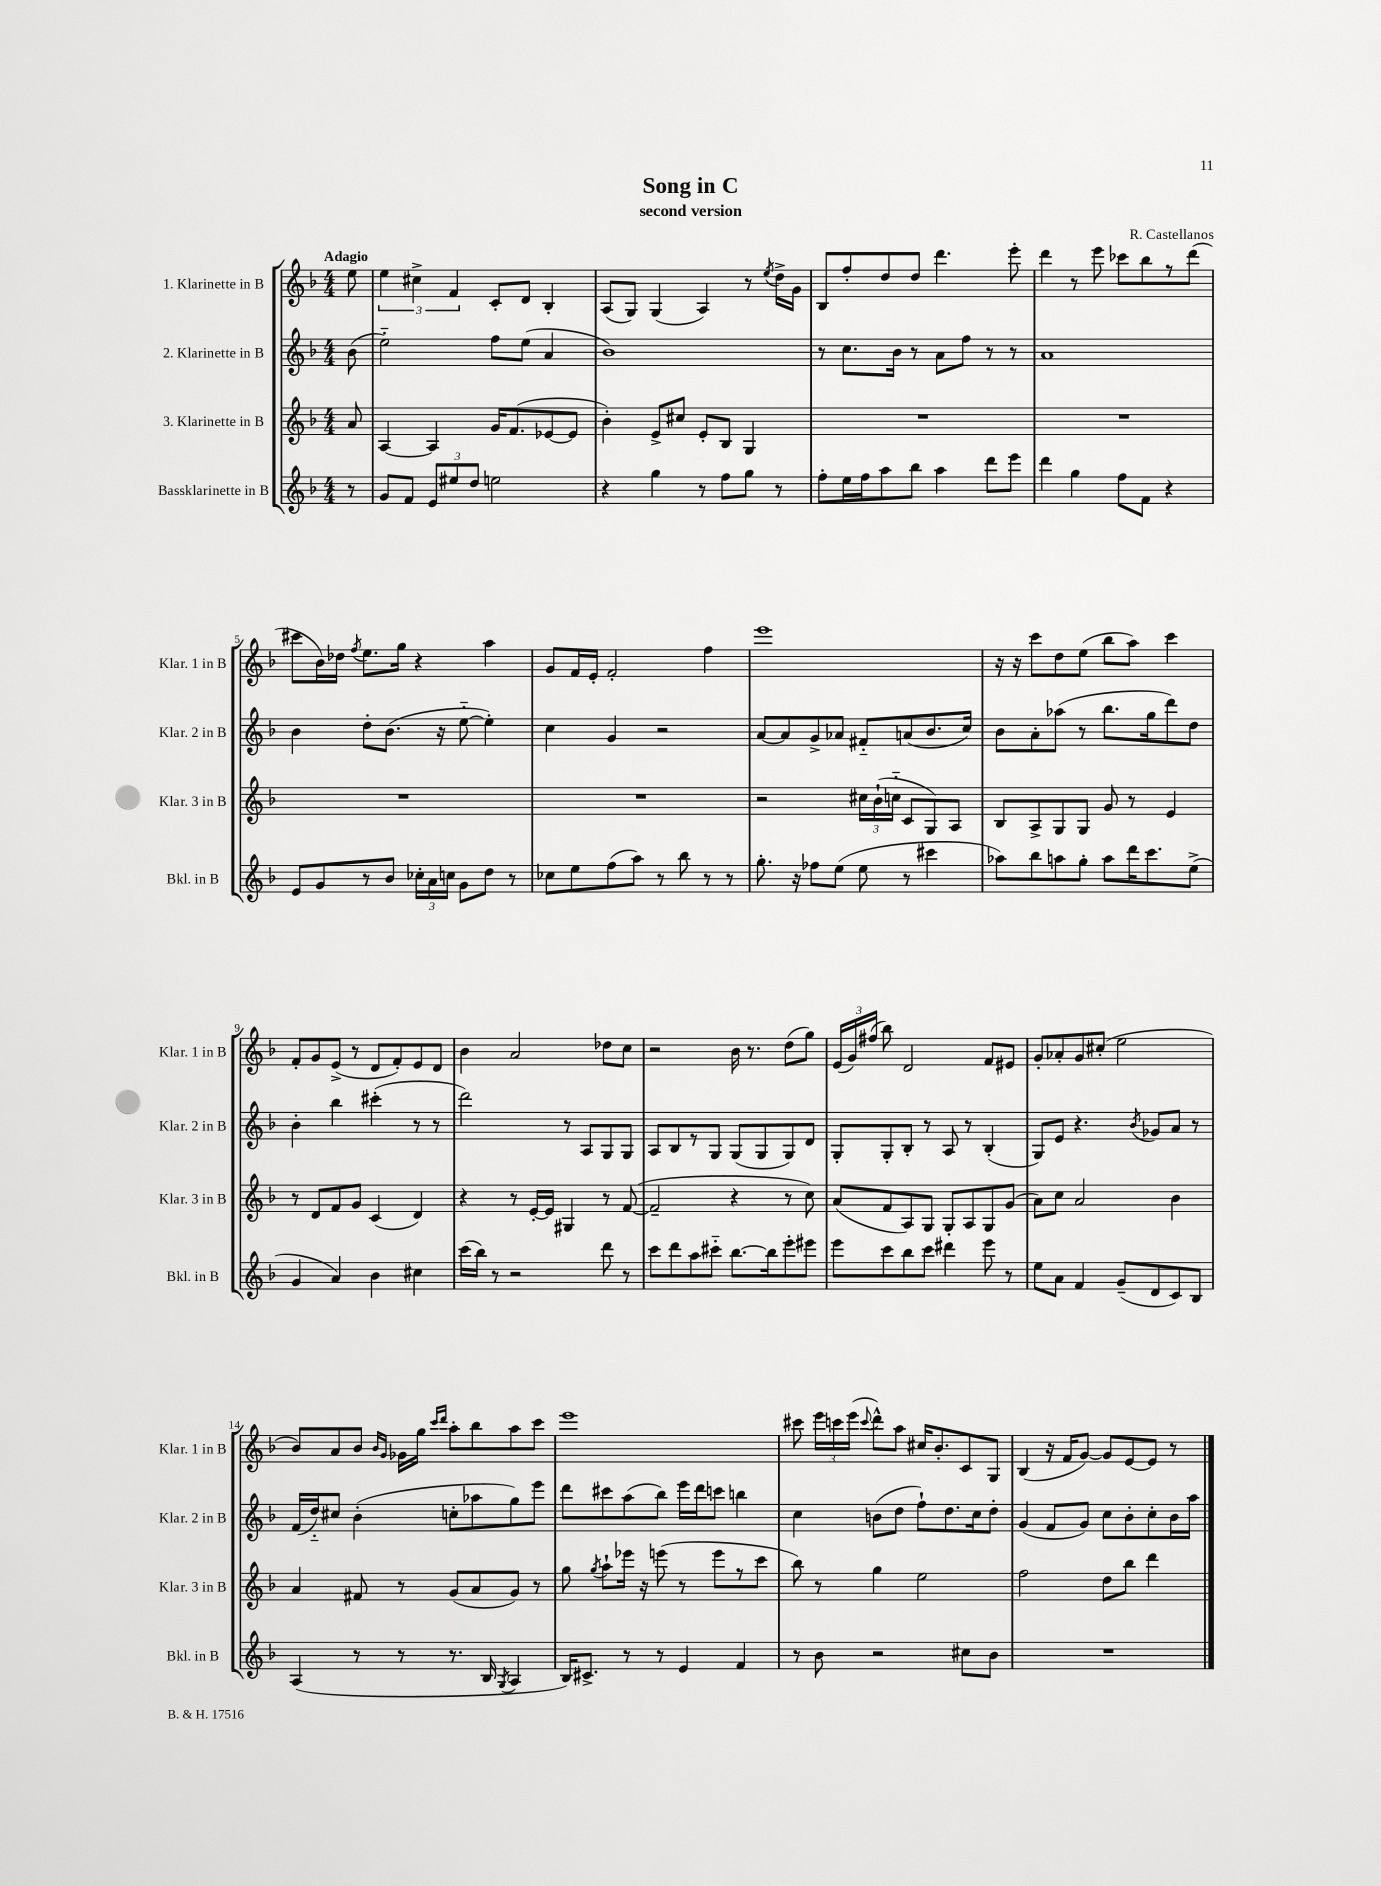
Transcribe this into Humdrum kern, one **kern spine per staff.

**kern	**kern	**kern	**kern
*part4	*part3	*part2	*part1
*staff4	*staff3	*staff2	*staff1
*I"Bassklarinette in B	*I"3. Klarinette in B	*I"2. Klarinette in B	*I"1. Klarinette in B
*I'Bkl. in B	*I'Klar. 3 in B	*I'Klar. 2 in B	*I'Klar. 1 in B
*clefG2	*clefG2	*clefG2	*clefG2
*k[b-]	*k[b-]	*k[b-]	*k[b-]
*M4/4	*M4/4	*M4/4	*M4/4
=	=	=	=
!	!	!	!LO:TX:a:B:t=Adagio
8r	8a/	(8b-\	8ee\
=1	=1	=1	=1
8g/L	[4A/	2ee\)	6ee\
8f/J	.	.	.
.	.	.	6cc#X^\
12e/L	4A/]	.	.
12ee#X/	.	.	6f/
12dd/J	.	.	.
2een\	16g/KL	8ff\L	8c'/L
.	(8.f/	.	.
.	.	(8ee\J	8d/J
.	[8e-X/	4a/	4B-'/
.	8e-/J]	.	.
=2	=2	=2	=2
4r	4b-'\)	1b-)	(8A/L
.	.	.	8G/J)
4gg\	8e^/L	.	(4G/
.	8cc#X/J	.	.
8r	8e'/L	.	4A/)
8ff\L	8B-/J	.	.
8gg\J	4G/	.	8r
.	.	.	8qee/
8r	.	.	16dd^\LL
.	.	.	16g\JJ
=3	=3	=3	=3
8ff'\L	1r	8r	8B-/L
16ee\L	.	8.cc\L	8ff'/
16ff\J	.	.	.
8aa\	.	.	8dd/
.	.	16b-\Jk	.
8bb-\J	.	8r	8dd/J
4aa\	.	8a\L	4.ddd\
.	.	8ff\J	.
8ddd\L	.	8r	.
8eee\J	.	8r	8eee'\
=4	=4	=4	=4
4ddd\	1r	1a	4ddd\
4gg\	.	.	8r
.	.	.	8eee\
8ff\L	.	.	8ccc-X\L
8f\J	.	.	8bb-\
4r	.	.	8r
.	.	.	(8ddd\J
!!LO:LB:g=z
=5	=5	=5	=5
8e/L	1r	4b-\	8ccc#X\L
8g/	.	.	16b-\L)
.	.	.	16dd-X\JJ
.	.	.	8qff/
8r	.	8dd'\L	8.ee\L
8b-/J	.	(8.b-\J	.
.	.	.	16gg\Jk
24cc-X'\LL	.	.	4r
24a\	.	.	.
.	.	16r	.
24ccn\JJ	.	.	.
8g\L	.	[8ee\	.
8dd\J	.	4ee'\])	4aa\
8r	.	.	.
=6	=6	=6	=6
8cc-X\L	1r	4cc\	8g/L
8ee\	.	.	16f/L
.	.	.	16e'/JJ
(8ff\	.	4g/	2f'/
8aa\J)	.	.	.
8r	.	2r	.
8bb-\	.	.	.
8r	.	.	4ff\
8r	.	.	.
=7	=7	=7	=7
8.gg'\	2r	[8a/L	1eee
.	.	8a/]	.
16r	.	.	.
8ff-X\L	.	8g^/	.
(8ee\J	.	8a-X/J	.
8ee\	24cc#X\LL	8f#X/L	.
.	(24b-`\	.	.
.	24ccn\JJ	.	.
8r	8c/L	(8an/	.
4ccc#X\	8G/)	8.b-/	.
.	8A/J	.	.
.	.	16cc/Jk)	.
=8	=8	=8	=8
8aa-X\L)	8B-/L	8b-\L	16r
.	.	.	16r
8bb-\	8A^/	8a'\	8ccc\L
8aan\	8G/	(8aa-X\J	8dd\
8gg'\J	8G/J	8r	(8ee\J
8aa\L	8g/	8.bb-\L	8bb-\L
16ddd\K	8r	.	8aa\J)
8.ccc\	.	16gg\k	.
.	4e/	8ddd\)	4ccc\
(8ee^\J	.	8dd\J	.
!!LO:LB:g=z
=9	=9	=9	=9
4g/	8r	4b-'\	8f'/L
.	8d/L	.	8g/
4a/)	8f/	4bb-\	(8e^/J
.	8g/J	.	8r
4b-\	(4c/	(4ccc#X'\	8d/L
.	.	.	8f'/)
4cc#X\	4d/)	8r	8e/
.	.	8r	8d/J
=10	=10	=10	=10
(16ccc\LL	4r	2ddd\)	4b-\
16bb-\JJ)	.	.	.
8r	.	.	.
2r	8r	.	2a/
.	[16e'/LL	.	.
.	16e/JJ]	.	.
.	4G#X/	8r	.
.	.	8A/L	.
8ddd\	8r	8G/	8dd-X\L
8r	([8f/	8G/J	8cc\J
=11	=11	=11	=11
8ccc\L	2f~/]	8A/L	2r
8ddd\	.	8B-/	.
8aa\	.	8r	.
8ccc#X\J	.	8G/J	.
[8.bb-\L	4r	(8G/L	16b-\
.	.	.	8.r
.	.	8G/	.
16bb-\k]	.	.	.
8eee'\	8r	8G/)	(8dd\L
8eee#X\J	8cc\)	8d/J	8gg\J)
=12	=12	=12	=12
8eee\L	(8a/L	8G'/L	(24e/LL
.	.	.	24g/)
.	.	.	(24ff#X/JJ
8ccc\	8f/	8G'/	8bb-\)
8bb-\	8A/)	8B-'/J	2d/
8ccc\J	8G/J	8r	.
4ddd#X\	8G'/L	8A/	.
.	8A/	8r	.
8eee\	8G/	(4B-'/	8f/L
8r	(8g/J	.	8e#X/J
=13	=13	=13	=13
8ee\L	8a\L)	8G/L)	8g'/L
8a\J	8cc\J	8e/J	8a-X'/
4f/	2a/	4.r	8g/
.	.	.	(8cc#X'/J
(8g~/L	.	.	2ee\
.	.	8qb-/	.
8d/	.	8g-X/L	.
8c/)	4b-\	8a/J	.
8B-/J	.	8r	.
!!LO:LB:g=z
=14	=14	=14	=14
(4A/	4a/	(16f/LL	8b-/L)
.	.	16dd/J)	.
.	.	8cc#X/J	8a/
8r	8f#X/	(4b-'\	8b-/J
.	.	.	16qqb-/LL
.	.	.	16qqg/JJ
8r	8r	.	16g-X\LL
.	.	.	16gg\JJ
.	.	.	16qqccc/LL
.	.	.	16qqddd/JJ
8.r	(8g/L	8ccn'\L	8aa'\L
.	8a/	8aa-X\	8bb-\
16B-/	.	.	.
8qG/	.	.	.
4A/	8g/J)	8gg\)	8aa\
.	8r	8eee\J	8ccc\J
=15	=15	=15	=15
16B-/KL)	8gg\	8ddd\L	1eee
8.c#X^/J	.	.	.
.	8qgg/	.	.
.	8aa`\L	8ccc#X\	.
8r	16eee-X\Jk	(8aa\	.
.	16r	.	.
8r	(8eeen\	8bb-\J)	.
4e/	8r	16eee\LL	.
.	.	16ddd\J	.
.	8eee\L	8cccn\J	.
4f/	8r	4bbn\	.
.	8ccc\J	.	.
=16	=16	=16	=16
8r	8bb-\)	4cc\	8ccc#X\
8b-\	8r	.	24eee\LL
.	.	.	24cccn\
.	.	.	(24eee\JJ
.	.	.	8qqccc/
2r	4gg\	(8bn\L	8ddd^^\L)
.	.	8dd\J	8aa\J
.	2ee\	8ff`\L)	16cc#X/KL
.	.	.	8.b-'/
.	.	8.dd\	.
8cc#X\L	.	.	8c/
.	.	16cc\k	.
8b-\J	.	8dd'\J	8G/J
=17	=17	=17	=17
1r	2ff\	(4g/	(4B-/
.	.	8f/L	16r
.	.	.	16f/KL
.	.	8g/J)	[8g/J)
.	8dd\L	8cc\L	8g/L]
.	8bb-\J	8b-'\	[8e/
.	4ddd\	8cc'\	8e/J]
.	.	16b-\L	8r
.	.	16aa\JJ	.
==	==	==	==
*-	*-	*-	*-
